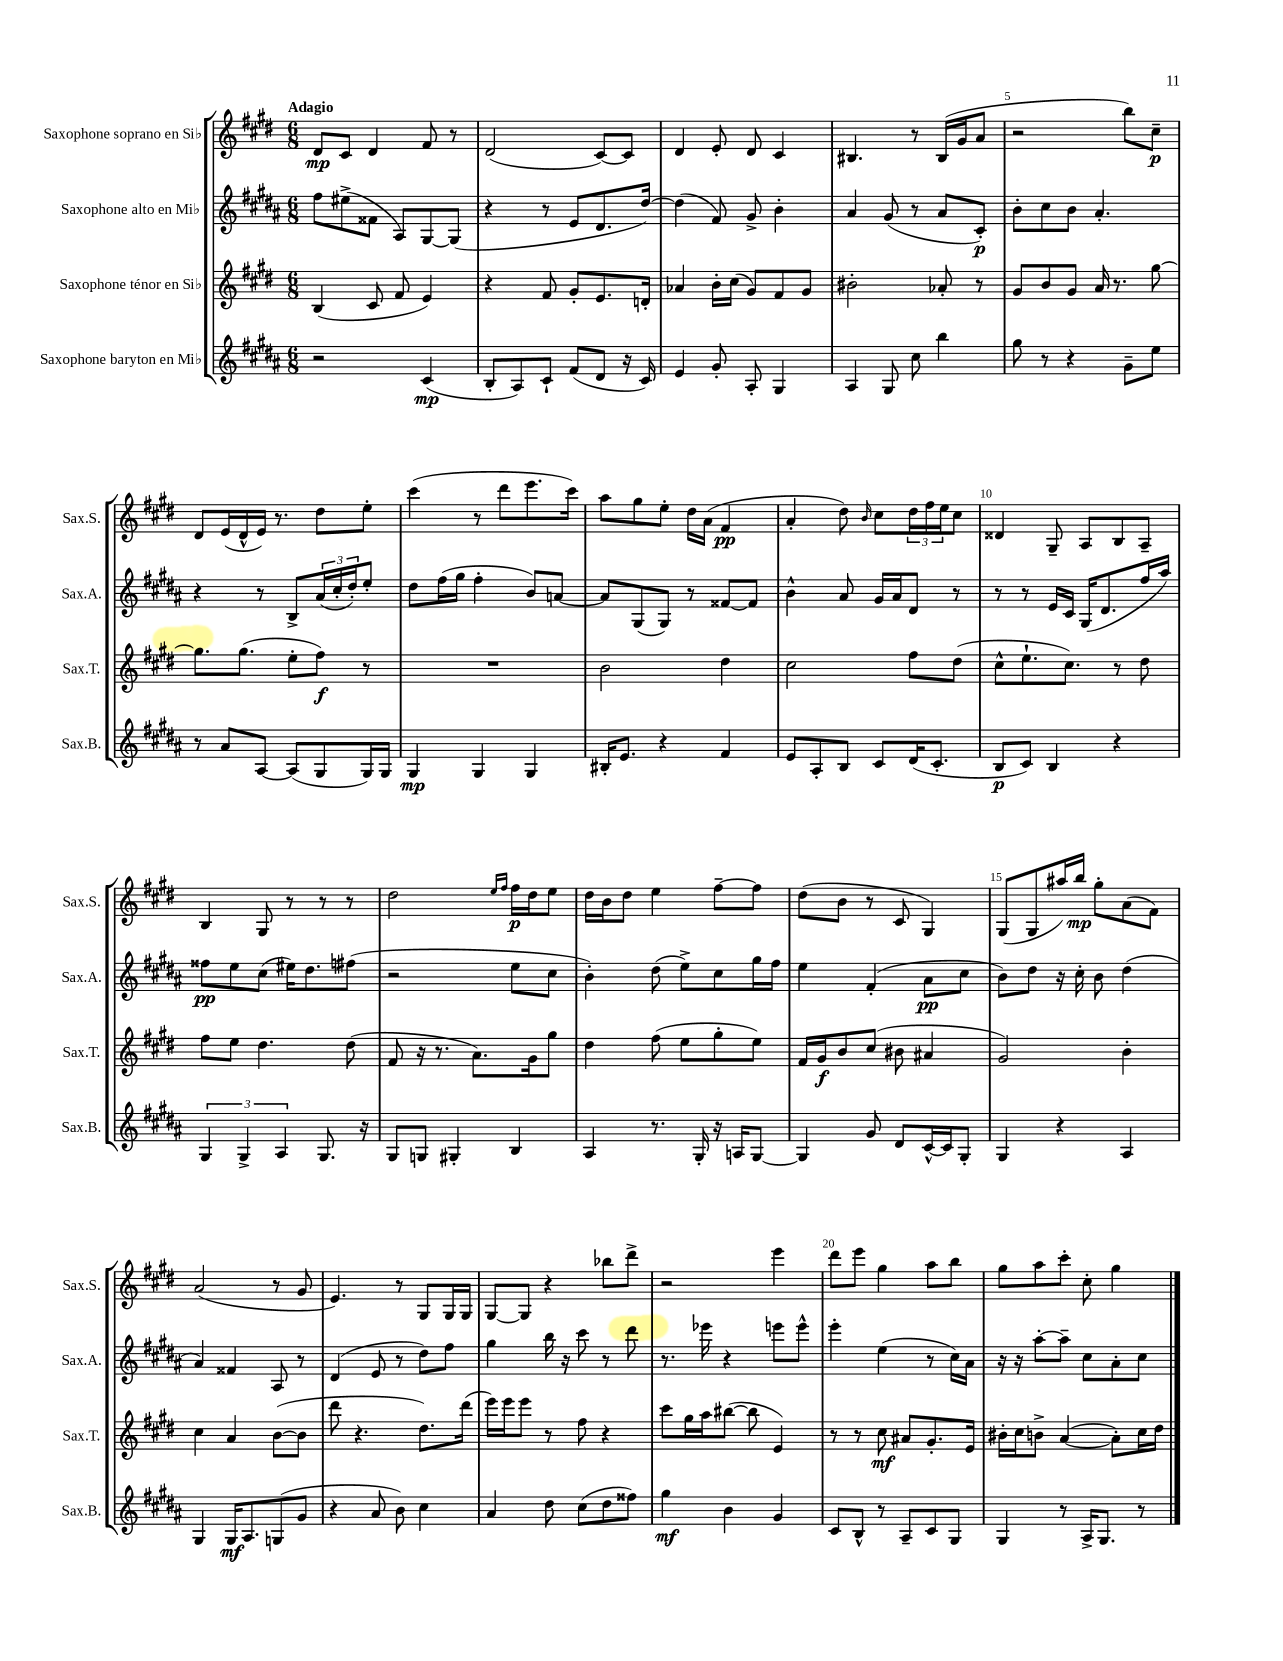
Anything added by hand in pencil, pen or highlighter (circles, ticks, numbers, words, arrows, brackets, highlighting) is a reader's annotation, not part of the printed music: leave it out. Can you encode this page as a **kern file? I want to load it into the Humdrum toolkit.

**kern	**kern	**kern	**kern
*staff4	*staff3	*staff2	*staff1
*clefG2	*clefG2	*clefG2	*clefG2
*k[f#c#g#d#a#]	*k[f#c#g#d#]	*k[f#c#g#d#a#]	*k[f#c#g#d#]
*M6/8	*M6/8	*M6/8	*M6/8
2r	(4B/	8ff#\L	8d#/L
.	.	(8ee#^\	8c#/J
.	8c#/	8f##\J	4d#/
.	8f#/	8A#/L)	.
(4c#/	4e/)	[8G#/	8f#/
.	.	(8G#/]J	8r
=	=	=	=
8B'/L	4r	4r	(2d#/
8A#/)	.	.	.
8c#`/J	8f#/	8r	.
(8f#/L	8g#'/L	8e/L	.
8d#/J	8.e/	8.d#/	[8c#/L)
16r	.	.	8c#/]J
16c#/)	16d'/Jk	[16dd#/Jk)	.
=	=	=	=
4e/	4a-/	(4dd#\]	4d#/
8g#'/	16b'\LL	8f#/)	8e'/
.	(16cc#\JJ	.	.
8A#'/	8g#/L)	8g#^/	8d#/
4G#/	8f#/	4b'\	4c#/
.	8g#/J	.	.
=	=	=	=
4A#/	2b#'\	4a#/	4.B#/
8G#/	.	(8g#/	.
8cc#\	.	8r	8r
4bb\	8a-'/	8a#/L	(16B#/LL
.	.	.	16g#/J
.	8r	8c#'/J)	8a/J
=	=	=	=
8gg#\	8g#/L	8b'\L	2r
8r	8b/	8cc#\	.
4r	8g#/J	8b\J	.
.	16a/	4.a#'/	.
.	8.r	.	.
8g#~\L	.	.	8bb\L)
8ee\J	[8gg#\	.	8cc#~\J
=	=	=	=
8r	8.gg#\]L	4r	8d#/L
8a#/L	.	.	(16e/L
.	(8.gg#\J	.	16d#^^/
[8A#/J	.	8r	16e/JJ)
.	.	.	8.r
(8A#/]L	8ee'\L	8B^/L	.
8G#/	8ff#\J)	(24a#/L	8dd#\L
.	.	24cc#'/	.
.	.	24dd#'/J)	.
16G#/L)	8r	8ee'/J	8ee'\J
16G#/JJ	.	.	.
=	=	=	=
4G#/	2.r	8dd#\L	(4ccc#\
.	.	(16ff#\L	.
.	.	16gg#\JJ	.
4G#/	.	4ff#'\	8r
.	.	.	8ddd#\L
4G#/	.	8b/L)	8.eee\
.	.	[8a/J	.
.	.	.	16ccc#\Jk)
=	=	=	=
16B#'/LK	2b\	8a/]L	8aa\L
8.e/J	.	.	.
.	.	(8G#/	8gg#\
4r	.	8G#/J)	8ee'\J
.	.	8r	16dd#\LL
.	.	.	(16a\JJ
4f#/	4dd#\	[8f##/L	4f#/
.	.	8f##/]J	.
=	=	=	=
8e/L	2cc#\	4b^^\	4a'/
8A#'/	.	.	.
8B/J	.	8a#/	8dd#\)
.	.	.	16qqb/
8c#/L	.	16g#/LL	8cc#\L
.	.	16a#/J	.
(16d#/K	8ff#\L	8d#/J	24dd#\L
.	.	.	24ff#\
8.c#'/J	.	.	.
.	.	.	24ee\J
.	(8dd#\J	8r	8cc#\J
=	=	=	=
8B/L	8cc#^^\L	8r	4d##/
8c#/J)	8.ee`\	8r	.
4B/	.	16e/LL	8G#~/
.	8.cc#\J)	16c#/JJ	.
.	.	(16G#/LK	8A/L
.	.	8.d#/	.
4r	8r	.	8B/
.	8dd#\	16ff#/L	8A~/J
.	.	16aa#/JJ)	.
=	=	=	=
6G#/	8ff#\L	8ff##\L	4B/
.	8ee\J	8ee\	.
6G#^/	.	.	.
.	4.dd#\	(8cc#\J	8G#/
6A#/	.	.	.
.	.	16ee#\LK)	8r
.	.	8.dd#\	.
8.G#/	.	.	8r
.	(8dd#\	(8ff#\J	8r
16r	.	.	.
=	=	=	=
8G#/L	8f#/	2r	2dd#\
8G/J	16r	.	.
.	8.r	.	.
4G#'/	.	.	.
.	8.a\L)	.	.
.	.	.	16qqee/LL
.	.	.	16qqff#/JJ
4B/	.	8ee\L	16ff#\LL
.	16g#\k	.	16dd#\J
.	8gg#\J	8cc#\J	8ee\J
=	=	=	=
4A#/	4dd#\	4b'\)	16dd#\LL
.	.	.	16b\J
.	.	.	8dd#\J
8.r	(8ff#\	(8dd#\	4ee\
.	8ee\L	8ee^\L)	.
16G#'/	.	.	.
16r	8gg#'\	8cc#\	[8ff#~\L
16A/LK	.	.	.
[8G#/J	8ee\J)	16gg#\L	8ff#\]J
.	.	16ff#\JJ	.
=	=	=	=
4G#/]	16f#/LL	4ee\	(8dd#\L
.	16g#/J	.	.
.	8b/	.	8b\J
8g#/	(8cc#/J	(4f#'/	8r
8d#/L	8b#\	.	8c#/
[16c#^^/L	4a#/	8a#\L	4G#/)
16c#/]J	.	.	.
8G#'/J	.	8cc#\J	.
=	=	=	=
4G#/	2g#/)	8b\L)	(8G#/L
.	.	8dd#\J	8G#/
4r	.	16r	16aa#/L)
.	.	16cc#'\	16bb/JJ
.	.	8b\	8gg#'\L
4A#/	4b'\	(4dd#\	(8a\
.	.	.	8f#\J)
=	=	=	=
4G#/	4cc#\	4a#/)	(2a/
16G#/LK	4a/	4f##/	.
8.A#/	.	.	.
(8G/	([8b\L	8A#/	8r
8g#/J	8b\]J	8r	8g#/
=	=	=	=
4r	8ddd#\	(4d#/	4.e/)
.	4.r	.	.
8a#/	.	8e/	.
8b\)	.	8r	8r
4cc#\	8.dd#\L)	8dd#\L)	8G#/L
.	.	8ff#\J	16G#/L
.	(16ddd#\Jk	.	16G#/JJ
=	=	=	=
4a#/	16eee\LL)	4gg#\	[8G#/L
.	16eee\J	.	.
.	8eee\J	.	8G#/]J
8dd#\	8r	16bb\	4r
.	.	16r	.
(8cc#\L	8ff#\	8ccc#\	.
8dd#\	4r	8r	8bb-\L
8ff##\J)	.	8ddd#\	8ddd#^\J
=	=	=	=
4gg#\	8ccc#\L	8.r	2r
.	16gg#\L	.	.
.	16aa\J	16eee-\	.
4b\	([8bb#\J	4r	.
.	8bb#\]	.	.
4g#/	4e/)	8eee\L	4eee\
.	.	8eee^^\J	.
=	=	=	=
8c#/L	8r	4eee'\	8ddd#\L
8B^^/J	8r	.	8eee\J
8r	8cc#\	(4ee\	4gg#\
8A#~/L	8a#/L	.	.
8c#/	8.g#'/	8r	8aa\L
8G#/J	.	16cc#\LL)	8bb\J
.	16e/Jk	16a#\JJ	.
=	=	=	=
4G#/	16b#'\LL	16r	8gg#\L
.	16cc#\J	16r	.
.	8b^\J	[8aa#'\L	8aa\
8r	([4a/	8aa#~\]J	8ccc#'\J
16A#^/LK	.	8cc#\L	8cc#'\
8.G#/J	.	.	.
.	8a'\]L)	8a#'\	4gg#\
8r	16cc#\L	8cc#\J	.
.	16dd#\JJ	.	.
==	==	==	==
*-	*-	*-	*-
